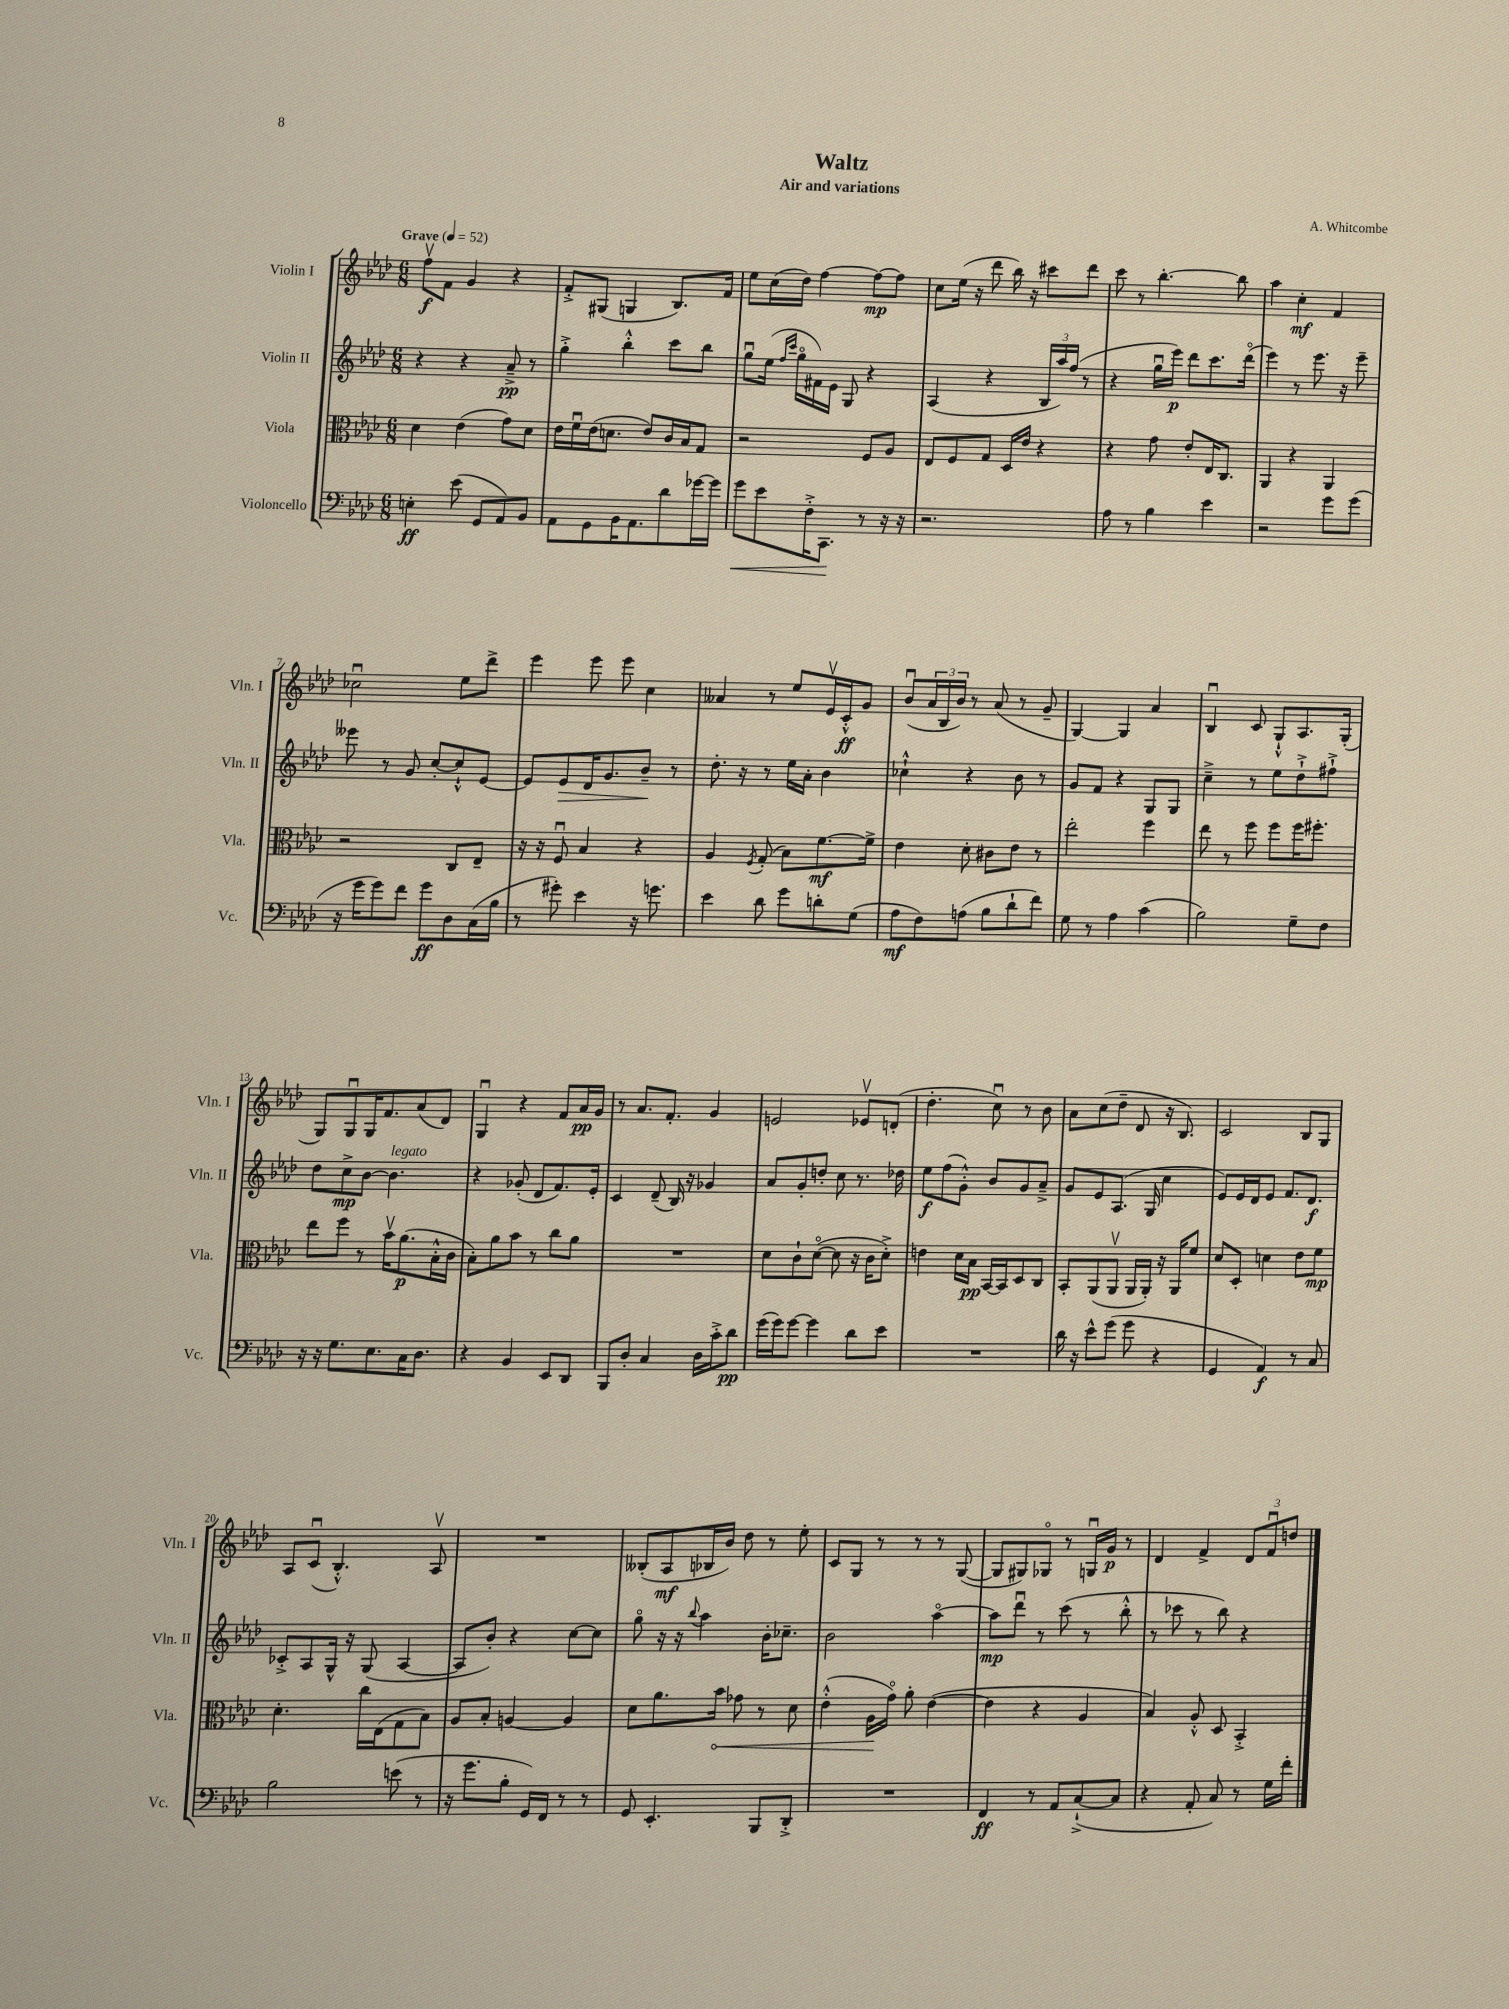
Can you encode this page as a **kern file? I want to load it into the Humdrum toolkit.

**kern	**dynam	**kern	**dynam	**kern	**dynam	**kern	**dynam
*part4	*part4	*part3	*part3	*part2	*part2	*part1	*part1
*staff4	*staff4	*staff3	*staff3	*staff2	*staff2	*staff1	*staff1
*I"Violoncello	*	*I"Viola	*	*I"Violin II	*	*I"Violin I	*
*I'Vc.	*	*I'Vla.	*	*I'Vln. II	*	*I'Vln. I	*
*clefF4	*	*clefC3	*	*clefG2	*	*clefG2	*
*k[b-e-a-d-]	*	*k[b-e-a-d-]	*	*k[b-e-a-d-]	*	*k[b-e-a-d-]	*
*M6/8	*	*M6/8	*	*M6/8	*	*M6/8	*
*MM52	*	*MM52	*	*MM52	*	*MM52	*
=1	=1	=1	=1	=1	=1	=1	=1
!	!	!	!	!	!	!LO:TX:a:B:t=Grave	!
4En'\	ff	4d-\	.	4r	.	8ffv\L	f
.	.	.	.	.	.	8f\J	.
(8e-\	.	(4e-\	.	4r	.	4g/	.
8GG/L	.	.	.	.	.	.	.
8AA-/)	.	8g\L)	.	8a-~^/	pp	4r	.
8BB-/J	.	8d-\J	.	8r	.	.	.
=2	=2	=2	=2	=2	=2	=2	=2
8AA-\L	.	16e-\LL	.	4gg'^\	.	8f'^/L	.
.	.	16fu\	.	.	.	.	.
8GG\	.	(16e-\J	.	.	.	(8G#X/J	.
.	.	8.dn\J	.	.	.	.	.
16BB-\K	.	.	.	4bb-'^^\	.	4Gn/	.
8.AA-\	.	.	.	.	.	.	.
.	.	8e-/L)	.	.	.	.	.
8d-\	.	16c/L	.	8ccc\L	.	8.B-/L)	.
.	.	16B-/J	.	.	.	.	.
[16g-X\L	.	8G/J	.	8bb-\J	.	.	.
16g-\JJ]	.	.	.	.	.	16f/Jk	.
=3	=3	=3	=3	=3	=3	=3	=3
!	!LO:HP:b	!	!	!	!	!	!
8g\L	<	2r	.	8ggu\L	.	8ee-\L	.
8e-\	.	.	.	(16ee-\Jk	.	(16cc\L	.
.	.	.	.	16qqff/LL	.	.	.
.	.	.	.	16qqccc/JJ	.	.	.
.	.	.	.	16gg\LL	.	16dd-\JJ)	.
16F'^\K	.	.	.	16f#X\)	.	[4ff\	.
8.CC\J	.	.	.	16e-\JJ	.	.	.
.	.	.	.	8G/	.	.	.
8r	[	8F/L	.	4r	.	8ff\L_	mp
16r	.	8A-/J	.	.	.	8ff\J]	.
16r	.	.	.	.	.	.	.
=4	=4	=4	=4	=4	=4	=4	=4
2.r	.	8E-/L	.	(4A-/	.	8cc\L	.
.	.	8F/	.	.	.	(16ee-\Jk	.
.	.	.	.	.	.	16r	.
.	.	8G/J	.	4r	.	8ddd-\	.
.	.	16D-/LL	.	.	.	16bb-\)	.
.	.	16e-/JJ	.	.	.	16r	.
.	.	4r	.	24B-/LL	.	8ccc#X\L	.
.	.	.	.	24aa-/)	.	.	.
.	.	.	.	(24ff/JJ	.	.	.
.	.	.	.	8r	.	8ddd-\J	.
=5	=5	=5	=5	=5	=5	=5	=5
8A-\	.	4r	.	4r	.	8ccc\	.
8r	.	.	.	.	.	8r	.
4B-\	.	8g\	.	16ggu\LL	.	[4.bb-'\	.
.	.	.	.	16eee-\JJ)	p	.	.
.	.	8e-'/L	.	8ddd-\L	.	.	.
4e-\	.	16E-/K	.	8.ccc\	.	.	.
.	.	8.C/J	.	.	.	.	.
.	.	.	.	.	.	8bb-\]	.
.	.	.	.	(16ddd-\Jk	.	.	.
=6	=6	=6	=6	=6	=6	=6	=6
2r	.	4AA-/	.	4eee-\)	.	4aa-\	.
.	.	4r	.	8r	.	4cc'\	mf
.	.	.	.	8.eee-\	.	.	.
8g\L	.	4AA-/	.	.	.	4f/	.
.	.	.	.	16r	.	.	.
(8g\J	.	.	.	8eee-~\	.	.	.
!!LO:LB:g=z
=7	=7	=7	=7	=7	=7	=7	=7
16r	.	2r	.	8eee--X\	.	2cc-Xu\	.
16g\KL	.	.	.	.	.	.	.
8g\)	.	.	.	8r	.	.	.
8f\J	.	.	.	8g/	.	.	.
8g\L	ff	.	.	[8cc'/L	.	.	.
8D-\	.	8C/L	.	8cc`^^/]	.	8ee-\L	.
(16C\L	.	8E-~/J	.	[8e-/J	.	8ddd-^\J	.
16B-\JJ	.	.	.	.	.	.	.
=8	=8	=8	=8	=8	=8	=8	=8
8r	.	16r	.	8e-/L]	.	4eee-\	.
.	.	16r	.	.	.	.	.
!	!	!	!	!	!LO:HP:b	!	!
8g#X'\)	.	8Fu/	.	8e-/	>	.	.
4e-\	.	4B-/	.	16d-/K	.	8eee-\	.
.	.	.	.	8.g/	.	.	.
.	.	.	.	.	.	8eee-\	.
16r	.	4r	.	8b-~/J	.	4cc\	.
8.gn\	.	.	.	.	.	.	.
.	.	.	.	8r	]	.	.
=9	=9	=9	=9	=9	=9	=9	=9
4e-\	.	4A-/	.	8.dd-'\	.	4a--X/	.
.	.	.	.	16r	.	.	.
.	.	8qF/	.	.	.	.	.
8d-\	.	(8G'/	.	8r	.	8r	.
8g\L	.	8B-\L)	.	16ee-\LL	.	8ee-/L	.
.	.	.	.	16a-'\JJ	.	.	.
8dn'\	.	[8.f\	mf	4b-\	.	16e-v/L	.
.	.	.	.	.	.	16c'^^/J	ff
(8G\J	.	.	.	.	.	8g/J	.
.	.	16f^\Jk]	.	.	.	.	.
=10	=10	=10	=10	=10	=10	=10	=10
8A-\L	mf	4e-\	.	4cc-X`^^\	.	(8b-u/L	.
8F\)	.	.	.	.	.	24a-/L	.
.	.	.	.	.	.	24B-/	.
.	.	.	.	.	.	24b-/JJ)	.
(8An\J	.	8d-'\	.	4r	.	8r	.
8B-\L	.	8c#X\L	.	.	.	(8a-/	.
8d-`\	.	8e-\J	.	8b-\	.	8r	.
8f\J)	.	8r	.	8r	.	8g~/	.
=11	=11	=11	=11	=11	=11	=11	=11
8G\	.	2ee-'\	.	8g/L	.	[4G/)	.
8r	.	.	.	8f/J	.	.	.
4A-\	.	.	.	4r	.	4G/]	.
(4c\	.	4ff\	.	8G/L	.	4a-/	.
.	.	.	.	8G/J	.	.	.
=12	=12	=12	=12	=12	=12	=12	=12
2B-\)	.	8ee-\	.	4cc~^\	.	4B-u/	.
.	.	8r	.	.	.	.	.
.	.	8ff\	.	8r	.	8c/	.
.	.	8ff\L	.	8ee-\L	.	8G`^^/L	.
8G~\L	.	16ff\K	.	8dd-`^\	.	8.A-/	.
.	.	8.ff#X'\J	.	.	.	.	.
8F\J	.	.	.	8ff#X`^\J	.	.	.
.	.	.	.	.	.	(16G'/Jk	.
!!LO:LB:g=z
=13	=13	=13	=13	=13	=13	=13	=13
16r	.	8ee-\L	.	8dd-\L	.	8G/L)	.
16r	.	.	.	.	.	.	.
8.G\L	.	8ff\J	.	8cc^\	mp	8Gu/	.
.	.	8r	.	[8b-\J	.	16G/K	.
8.E-\	.	.	.	.	.	8.f/	.
!	!	!	!	!LO:TX:a:i:t=legato	!	!	!
.	.	16b-v\KL	.	4.b-\]	.	.	.
.	.	(8.a-\	p	.	.	.	.
16C\K	.	.	.	.	.	(8a-/	.
8.D-\J	.	.	.	.	.	.	.
.	.	16B-'^^\L	.	.	.	8d-/J)	.
.	.	16c\JJ	.	.	.	.	.
=14	=14	=14	=14	=14	=14	=14	=14
4r	.	8B-'\L)	.	4r	.	4Gu/	.
.	.	8a-\	.	.	.	.	.
4BB-/	.	8b-\J	.	(8g-X'/	.	4r	.
.	.	8r	.	8d-/L	.	.	.
8EE-/L	.	8cc\L	.	8.f/)	.	8f/L	.
8DD-/J	.	8a-\J	.	.	.	16a-/L	pp
.	.	.	.	16e-'/Jk	.	16g/JJ	.
=15	=15	=15	=15	=15	=15	=15	=15
8BBB-/L	.	2.r	.	4c/	.	8r	.
8D-'/J	.	.	.	.	.	8.a-/L	.
4C/	.	.	.	(8d-~/	.	.	.
.	.	.	.	.	.	8.f'/J	.
.	.	.	.	16B-/)	.	.	.
.	.	.	.	16r	.	.	.
16D-\LL	.	.	.	4g-X/	.	4g/	.
16c'^\J	.	.	.	.	.	.	.
8d-\J	pp	.	.	.	.	.	.
=16	=16	=16	=16	=16	=16	=16	=16
(16g\LL	.	8d-\L	.	8a-/L	.	2en/	.
16g\J)	.	.	.	.	.	.	.
[8g\J	.	8c`\	.	8g'/	.	.	.
4g\]	.	([8d-\J	.	8ddn'/J	.	.	.
.	.	8d-\]	.	8cc\	.	.	.
8d-\L	.	16r	.	8.r	.	8e-Xv/L	.
.	.	16c\KL	.	.	.	.	.
8e-\J	.	8d-'^\J)	.	.	.	(8dn'/J	.
.	.	.	.	16dd-X\	.	.	.
=17	=17	=17	=17	=17	=17	=17	=17
2.r	.	4en\	.	8ee-\L	f	4.dd-'\	.
.	.	.	.	(8ff\	.	.	.
.	.	16d-\LL	.	8g'^^\J)	.	.	.
.	.	16B-\JJ	pp	.	.	.	.
.	.	[16BB-/LL	.	8b-/L	.	8ccu\)	.
.	.	16BB-/J]	.	.	.	.	.
.	.	8D-/	.	8g/	.	8r	.
.	.	8C/J	.	8a-~^/J	.	8b-\	.
=18	=18	=18	=18	=18	=18	=18	=18
16d-\	.	8BB-'/L	.	8g/L	.	8a-\L	.
16r	.	.	.	.	.	.	.
8e-^^\L	.	(8AA-/	.	8e-/	.	(8cc\	.
(8g\J	.	8AA-v/J	.	(8.A-/J	.	8dd-~\J	.
8g\	.	16AA-/LL	.	.	.	8d-/	.
.	.	16AA-'/JJ)	.	16G/	.	.	.
4r	.	16r	.	4cc\	.	16r	.
.	.	16AA-/KL	.	.	.	8.B-/)	.
.	.	8f/J	.	.	.	.	.
=19	=19	=19	=19	=19	=19	=19	=19
4GG/	.	8d-/L	.	8e-/L)	.	2c/	.
.	.	8D-'/J	.	16e-/L	.	.	.
.	.	.	.	16d-/J	.	.	.
4AA-/)	f	4dn\	.	8e-/J	.	.	.
.	.	.	.	8.f/L	.	.	.
8r	.	8e-\L	.	.	.	8B-/L	.
.	.	.	.	8.d-/J	f	.	.
8C/	.	8f\J	mp	.	.	8G/J	.
!!LO:LB:g=z
=20	=20	=20	=20	=20	=20	=20	=20
2B-\	.	4.d-'\	.	8c-X'^/L	.	8A-/L	.
.	.	.	.	8A-/	.	(8cu/J	.
.	.	.	.	16G^^/Jk	.	4.B-'^^/)	.
.	.	.	.	16r	.	.	.
.	.	16cc\LL	.	(8G/	.	.	.
.	.	(16E-\J	.	.	.	.	.
(8en\	.	8G\	.	[4A-/	.	.	.
8r	.	8B-\J)	.	.	.	8A-v/	.
=21	=21	=21	=21	=21	=21	=21	=21
16r	.	8A-/L	.	8A-/L]	.	2.r	.
8.g\L	.	.	.	.	.	.	.
.	.	8B-'/J	.	8b-'/J)	.	.	.
8B-'\J	.	[4An/	.	4r	.	.	.
16GG/LL)	.	.	.	.	.	.	.
16FF/JJ	.	.	.	.	.	.	.
8r	.	4A/]	.	[8cc\L	.	.	.
8r	.	.	.	8cc\J]	.	.	.
=22	=22	=22	=22	=22	=22	=22	=22
8GG/	.	8d-\L	.	8gg\	.	(8B--X'/L	.
4.EE-'/	.	8.a-\	.	16r	.	8A-/	mf
.	.	.	.	16r	.	.	.
.	.	.	.	8qqbb-/	.	.	.
.	.	.	.	4aa-\	.	16B-X/L	.
!	!	!	!LO:HP:b	!	!	!	!
.	.	16b-\Jk	<	.	.	16b-/JJ)	.
.	.	8g-X\	.	.	.	8dd-\	.
8BBB-/L	.	8r	.	16b-'\KL	.	8r	.
.	.	.	.	8.cc-X~\J	.	.	.
8DD-'^/J	.	8d-\	.	.	.	8ee-'\	.
=23	=23	=23	=23	=23	=23	=23	=23
2.r	.	(4e-'^^\	.	2b-\	.	8c/L	.
.	.	.	.	.	.	8G/J	.
.	.	16A-\LL	.	.	.	8r	.
.	.	16g\JJ)	[	.	.	.	.
.	.	8a-'\	.	.	.	8r	.
.	.	([4e-\	.	[4aa-\	.	8r	.
.	.	.	.	.	.	([8G/	.
=24	=24	=24	=24	=24	=24	=24	=24
4FF/	ff	4e-\]	.	8aa-\L]	mp	8G/L]	.
.	.	.	.	8ddd-u\J	.	8G#X/)	.
8r	.	4r	.	8r	.	8G-X/J	.
8AA-/L	.	.	.	(8ccc\	.	8r	.
([8C`^/	.	4A-/	.	8r	.	16Gnu/LL	.
.	.	.	.	.	.	16g/JJ	p
8C/J]	.	.	.	8bb-'^^\	.	8r	.
=25	=25	=25	=25	=25	=25	=25	=25
4r	.	4B-/)	.	8r	.	4d-/	.
.	.	.	.	8ccc-X\	.	.	.
8AA-'/	.	8A-'^^/	.	8r	.	4f^/	.
8C/)	.	8D-/	.	8bb-\)	.	.	.
8r	.	4BB-'^/	.	4r	.	12d-/L	.
.	.	.	.	.	.	12fu/	.
16G\LL	.	.	.	.	.	.	.
.	.	.	.	.	.	12ddn/J	.
16f'\JJ	.	.	.	.	.	.	.
==	==	==	==	==	==	==	==
*-	*-	*-	*-	*-	*-	*-	*-
